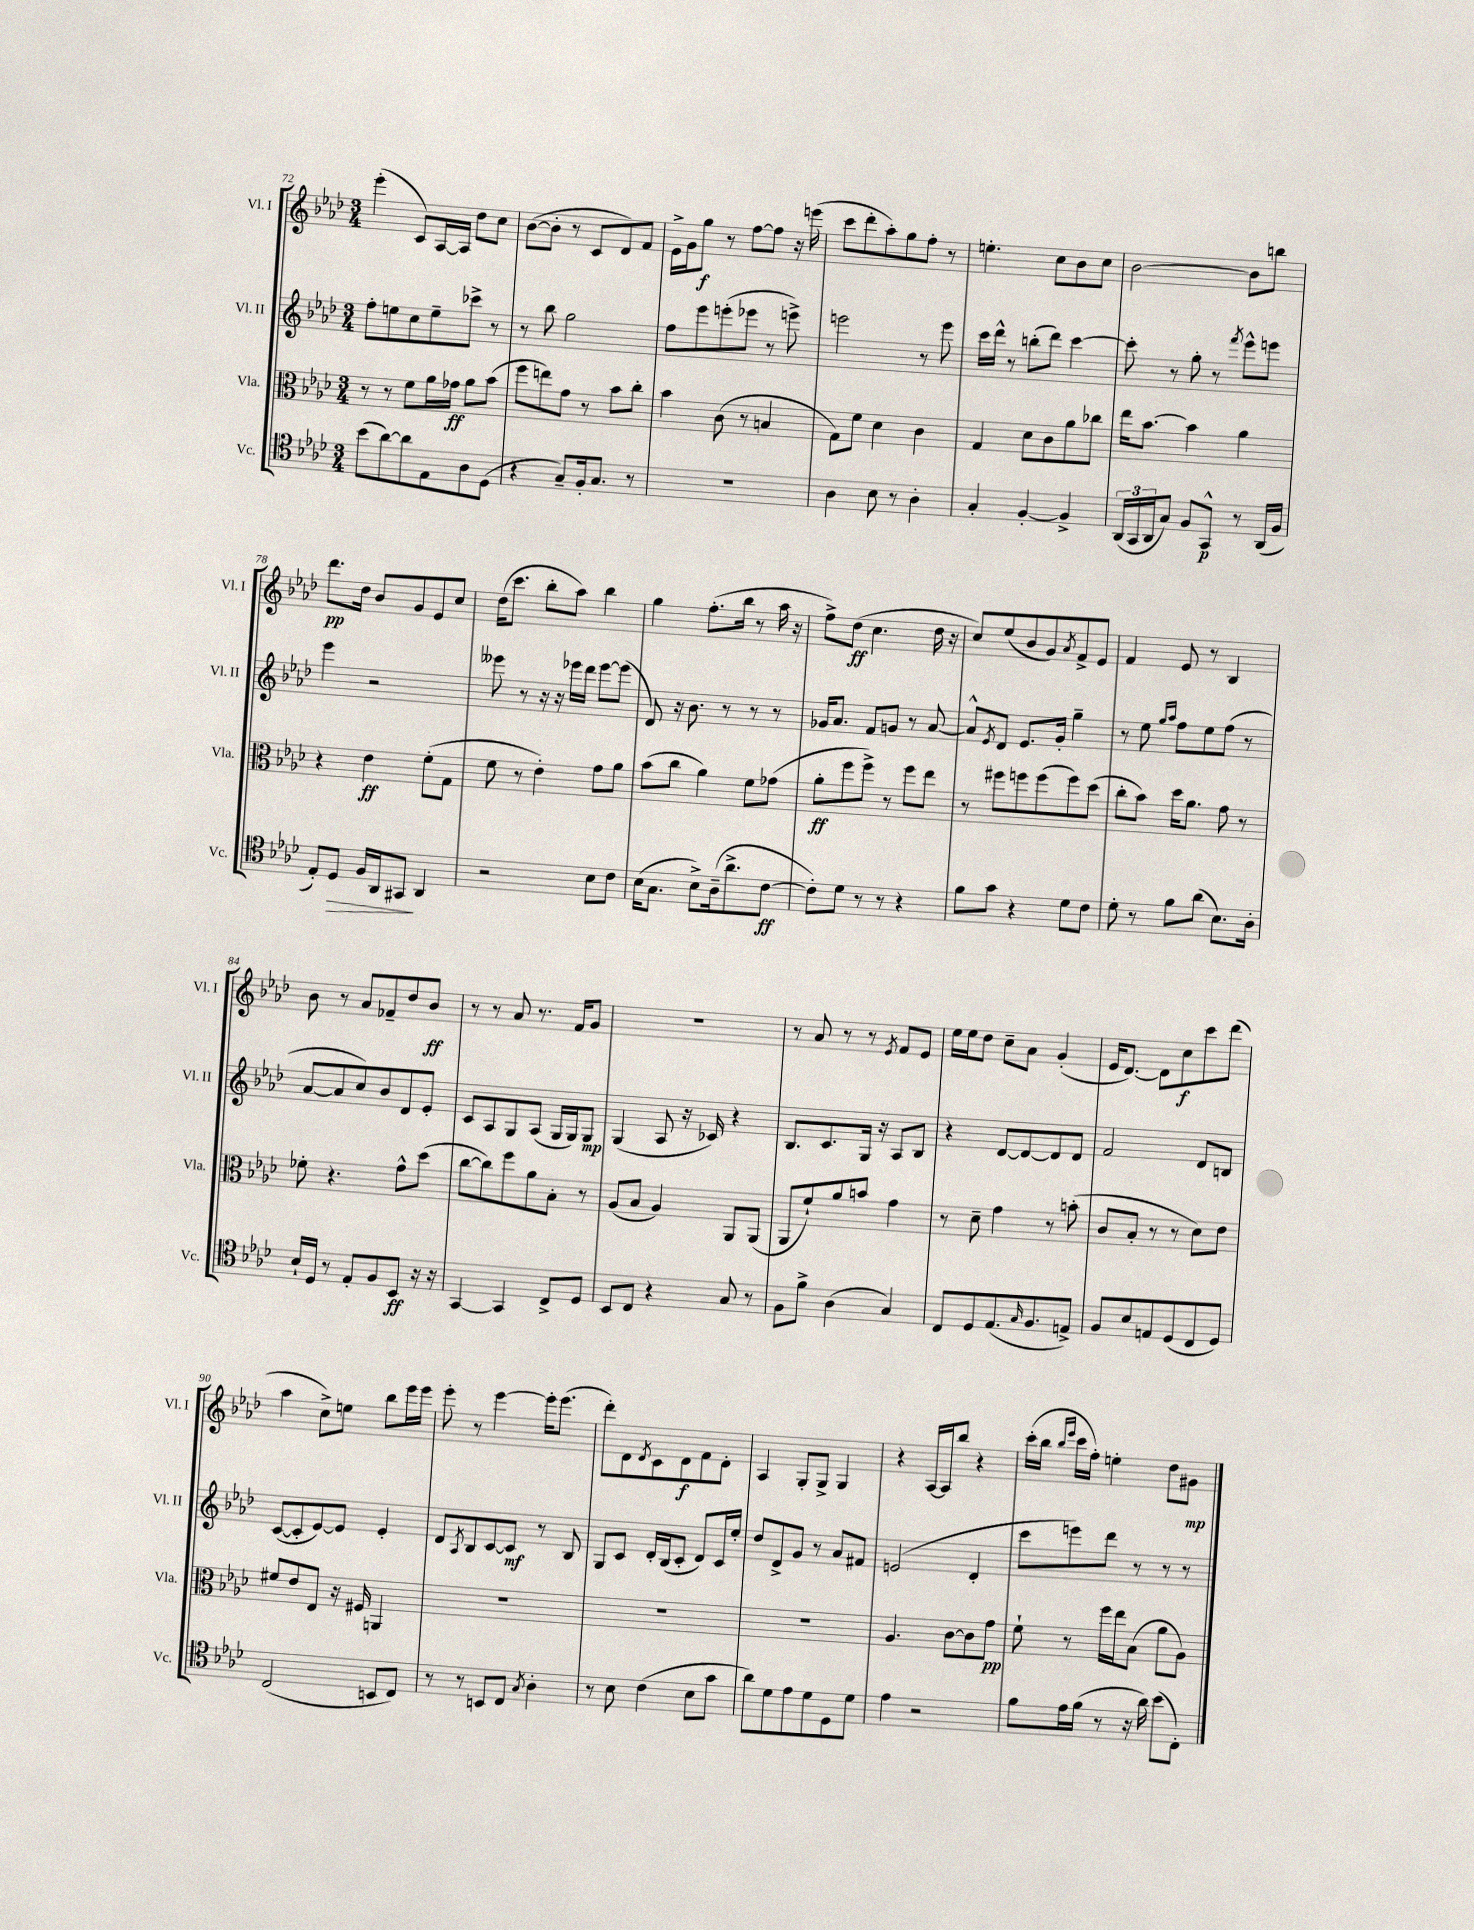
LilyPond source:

<<
\new StaffGroup <<
\new Staff = "s0" \with { instrumentName = "Vl. I" shortInstrumentName = "Vl. I" } {
    \clef treble \key aes \major \numericTimeSignature \time 3/4
    ees'''4-.( c'8) aes16~ aes16 des''8 c''8 |
    bes'8~( bes'8-. r8 c'8 des'8) f'8 |
    ees'16-> g'16 g''8\f r8 f''8~ f''8 r16 e'''16( |
    c'''8 des'''8-. aes''8-.) g''8 f''8-. r8 |
    e''4.-. c''8 bes'8 c''8 |
    bes'2~ bes'8 b''8 |
    des'''8.\pp des''16 bes'8 g'8 ees'8 c''8 |
    des''16( c'''8. bes''8-. aes''8) bes''4 |
    g''4 f''8.-.( bes''16 r8 aes''16 r16 |
    f''8->) des''8\ff( c''4. des''16 r16 |
    c''8) ees''8( bes'8 g'8) \acciaccatura { aes'8 } f'8-> ees'8 |
    f'4 ees'8 r8 bes4 |
    bes'8 r8 aes'8 fes'8-- des''8 bes'8\ff |
    r8 r8 aes'8 r8. f'16 g'8 |
    R2. |
    r8 aes'8 r8 r8 \acciaccatura { ees'8 } f'8 ees'8 |
    ees''16 ees''16 des''8 c''8-- aes'8 g'4-.( |
    ees'16 des'8.~) des'8 c''8\f c'''8 des'''8( |
    aes''4 c''8->) e''8 bes''8 ees'''16 ees'''16 |
    ees'''8-. r8 ees'''4~ ees'''16-. ees'''8.( |
    des'''8-.) des'8 \acciaccatura { des'8 } c'8 des'8\f f'8 des'8-. |
    aes4 g8-. g8-> g4 |
    r4 aes16~ aes16 bes''8 r4 |
    c'''16-.( bes''16 \grace { bes''16 ees'''16 } c'''16 f''16-.) e''4-. des''8 gis'8\mp \bar "|." |
}
\new Staff = "s1" \with { instrumentName = "Vl. II" shortInstrumentName = "Vl. II" } {
    \clef treble \key aes \major \numericTimeSignature \time 3/4
    f''8-. e''8 c''8 e''8-- ces'''8-> r8 |
    r8 bes''8 g''2 |
    f''8 ees'''8 e'''8-.( ees'''8 r8 e'''8->) |
    e'''2 r8 e'''8 |
    c'''16 des'''16-^ r8 b''8-.( des'''8) c'''4~ |
    c'''8-. r8 g''8-. r8 \acciaccatura { f'''8 } ees'''8-^ e'''8 |
    ees'''4 r2 |
    eeses'''8 r8 r16 r16 ees'''16 des'''16 ees'''8~ ees'''8( |
    des'8) r16 bes'8. r8 r8 r8 |
    ges'16 aes'8. f'8 g'8 r8 aes'8~ |
    aes'8-^ \acciaccatura { ees'8 } des'8 ees'8. g'16-. g''4-- |
    r8 ees''8 \grace { g''16 aes''16 } f''8 ees''8 f''8( r8 |
    aes'8~ aes'8 c''8) bes'8 des'8 ees'8-. |
    c'8 aes8 g8 aes8( g16 g16) g8\mp |
    g4( aes8 r16 ces'16) r4 |
    bes8. c'8. g16 r16 aes8 bes8 |
    r4 des'8~ des'8~ des'8 des'8 |
    f'2 des'8 b8 |
    c'8~( c'8-. ees'8~) ees'8 ees'4-. |
    des'8 \acciaccatura { aes8 } bes8 c'8~ c'8\mf r8 bes8 |
    g8 c'8 des'16-. bes16( c'8-. des'8) c'16 ees''16-. |
    des''8 des'8-> g'8 r8 aes'8 fis'8 |
    e'2( des'4-. |
    c'''8 e'''8) des'''8 r8 r8 r8 \bar "|." |
}
\new Staff = "s2" \with { instrumentName = "Vla." shortInstrumentName = "Vla." } {
    \clef alto \key aes \major \numericTimeSignature \time 3/4
    r8 r8 f'8 aes'16 ges'16\ff aes'8 bes'8( |
    f''8 e''8) g'8 r8 bes'8 c''8-. |
    bes'4 c'8( r8 b4 |
    g8) f'8 des'4 c'4 |
    g4 des'8 c'8 aes'8 ces''8 |
    ees''16 bes'8.~ bes'4 aes'4 |
    r4 ees'4\ff f'8-.( g8 |
    f'8 r8 ees'4-.) g'8 aes'8 |
    bes'8( c''8 aes'4) f'8 ges'8( |
    aes'8-.\ff f''8 f''8->) r8 f''8 ees''8 |
    r8 fis''8 f''8 f''8( f''8) des''8( |
    c''8-. bes'8) des''16 aes'8. g'8 r8 |
    fes'8-. r4. g'8-^ des''8( |
    c''8~ c''8) f''8 aes'8 bes8-. r8 |
    aes8( bes8 aes4) aes,8 aes,8( |
    aes,8 f'8-!) aes'8 b'8 g'4 |
    r8 des'8-- g'4 r8 b'8-.( |
    c'8 bes8-. r8 r8 des'8) ees'8 |
    fis'8 ees'8 ees8 r16 fis16 a,4 |
    R2. |
    R2. |
    R2. |
    aes4. c'8~ c'8 g'8\pp |
    f'8-! r8 f''16 ees''16 bes8( aes'8 aes8) \bar "|." |
}
\new Staff = "s3" \with { instrumentName = "Vc." shortInstrumentName = "Vc." } {
    \clef tenor \key aes \major \numericTimeSignature \time 3/4
    bes'8( aes'8~) aes'8 ees8 aes8 des8( |
    r4 g8--) f16-. g8. r8 |
    R2. |
    aes4 bes8 r8 aes4-. |
    g4-. f4~-. f4-> |
    \tuplet 3/2 { aes,16( g,16 aes,16 } g8) f8 g,8-^\p r8 aes,16( f16 |
    ees8-.) des8\> f16 aes,16 gis,8\! aes,4 |
    r2 bes8 c'8 |
    bes16( g8. bes8->) aes16--( aes'8.-> c'8~\ff |
    c'8-.) des'8 r8 r8 r4 |
    f'8 g'8 r4 des'8 c'8 |
    des'8-. r8 f'8 aes'8( bes8.) aes16-. |
    bes16-! des16 r8 ees8-. f8 bes,8\ff r16 r16 |
    g,4~ g,4 c8-> des8 |
    bes,8 c8 r4 g8 r8 |
    f8 f'8-> aes4( g4) |
    c8 des8 ees8.( \grace { g16 } f8. e8->) |
    f8 bes8 e8 des8( c8 des8) |
    c2( b,8 c8) |
    r8 r8 b,8 c8 \acciaccatura { g8 } aes4-. |
    r8 bes8 c'4( bes8 g'8 |
    aes'8) des'8 ees'8 des'8 des8 des'8 |
    ees'4 r2 |
    f'8 ees'16 f'16( r8 r16 aes'16) bes'8( c8-.) \bar "|." |
}
>>
>>
\layout { \context { \Score currentBarNumber = #72 } }
